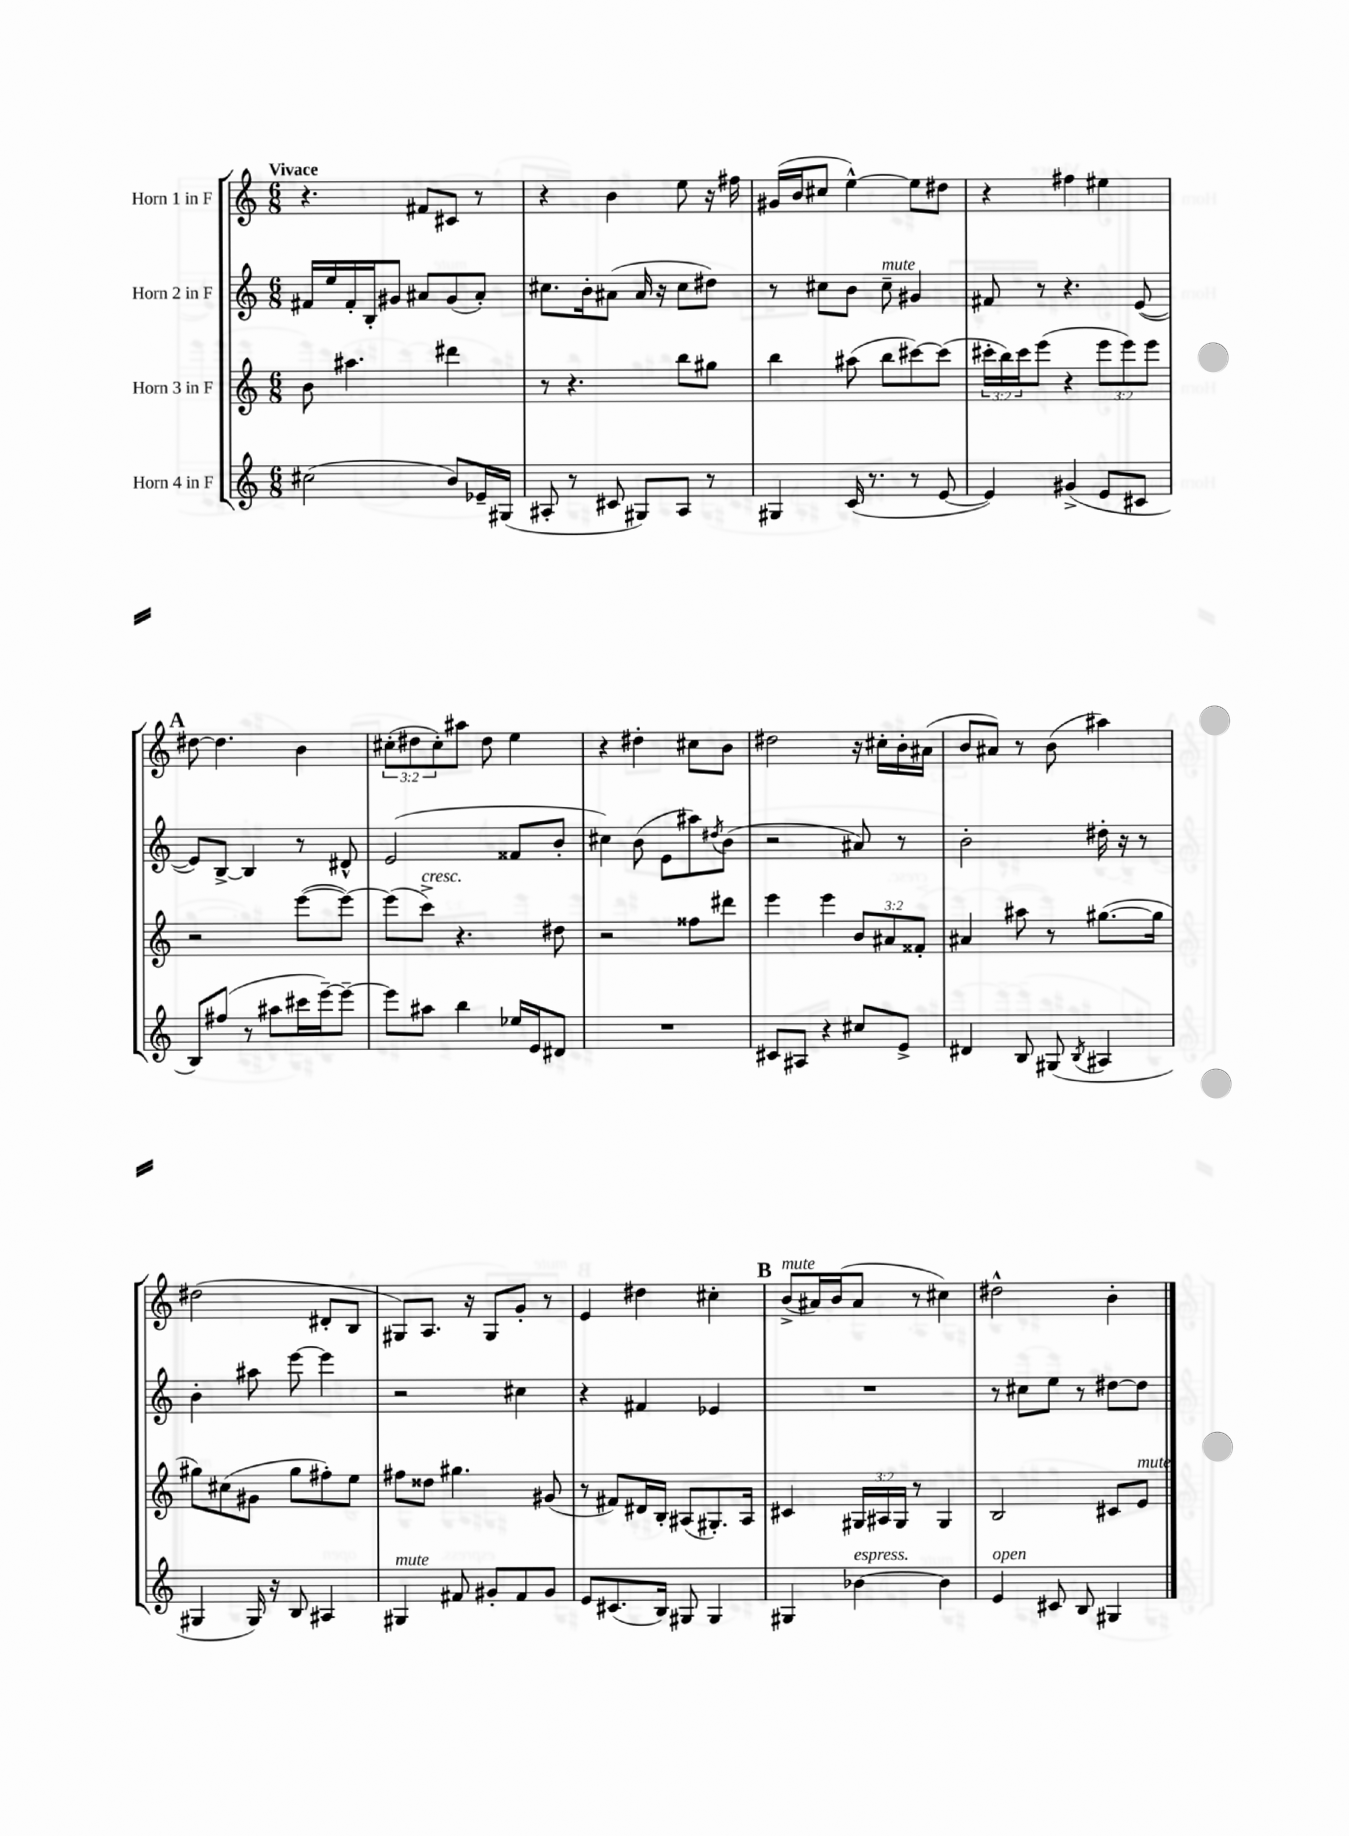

**kern	**kern	**kern	**kern
*part4	*part3	*part2	*part1
*staff4	*staff3	*staff2	*staff1
*I"Horn 4 in F	*I"Horn 3 in F	*I"Horn 2 in F	*I"Horn 1 in F
*clefG2	*clefG2	*clefG2	*clefG2
*k[]	*k[]	*k[]	*k[]
*M6/8	*M6/8	*M6/8	*M6/8
=1	=1	=1	=1
!	!	!	!LO:TX:a:B:t=Vivace
(2cc#X\	8b\	16f#X/LL	4.r
.	.	16ee/	.
.	4.aa#X\	16f#'/	.
.	.	16B'/J	.
.	.	8g#X/J	.
.	.	8a#X/L	8f#X/L
8b/L)	4ddd#X\	(8g#/	8c#X/J
16e-X~/L	.	8a#'/J)	8r
(16G#X/JJ	.	.	.
=2	=2	=2	=2
8A#X'/	8r	8.cc#X\L	4r
8r	4.r	.	.
.	.	16b'\k	.
8c#X/	.	(8a#X\J	4b\
8G#X/L)	.	16a#/	.
.	.	16r	.
8A#/J	8bb\L	8cc#\L	8ee\
8r	8gg#X\J	8dd#X\J)	16r
.	.	.	16ff#X\
=3	=3	=3	=3
4G#X/	4bb\	8r	(16g#X/LL
.	.	.	16b/J
.	.	8cc#X\L	8cc#X/J
(16c/	(8aa#X\	8b\J	[4ee^^\)
8.r	.	.	.
!	!	!LO:TX:a:i:t=mute	!
.	8bb\L	8cc#~\	.
8r	[8ccc#X\)	4g#X/	8ee\L]
[8e/	(8ccc#\J]	.	8dd#X\J
=4	=4	=4	=4
4e/])	24ccc#X'\LL	8f#X/	4r
.	24bb\)	.	.
.	24ccc#\J	.	.
.	(8eee\J	8r	.
(4g#X^/	4r	4.r	4ff#X\
8e/L	12eee\L	.	4ee#X\
.	12eee\)	.	.
8c#X/J	.	([8e/	.
.	12eee\J	.	.
!!LO:LB:g=z
!!LO:REH:place=s1:t=A
=5	=5	=5	=5
8B/L)	2r	8e/L])	[8dd#X\
(8ff#X/J	.	[8B^/J	4.dd#\]
8r	.	4B/]	.
8aa#X\L	.	.	.
16ccc#X\L	([8eee\L	8r	4b\
[16eee~\J)	.	.	.
8eee~\J_	8eee\J_)	8d#X^^/	.
=6	=6	=6	=6
8eee\L]	(8eee\L]	(2e/	(12cc#X'\L
.	.	.	12dd#X\
!	!LO:TX:a:i:t=cresc.	!	!
8aa#X\J	8ccc^\J)	.	.
.	.	.	12cc#'\)
4bb\	4.r	.	8aa#X\J
.	.	.	8dd#\
16ee-X/LL	.	8f##X/L	4ee\
16e/J	.	.	.
8d#X/J	8dd#X\	8b'/J	.
=7	=7	=7	=7
2.r	2r	4cc#X\)	4r
.	.	(8b\	4dd#X'\
.	.	8e\L	.
.	8ff##X\L	8aa#X\)	8cc#X\L
.	.	8qdd#X/	.
.	8ddd#X\J	(8b\J	8b\J
=8	=8	=8	=8
8c#X/L	4eee\	2r	2dd#X\
8A#X/J	.	.	.
4r	4eee\	.	.
8cc#X/L	12b/L	8a#X/)	16r
.	.	.	16cc#X'\LL
.	12a#X/	.	.
8e^/J	.	8r	16b'\
.	12f##X'/J	.	.
.	.	.	(16a#X\JJ
=9	=9	=9	=9
4d#X/	4a#X/	2b'\	8b/L
.	.	.	8a#X/J)
8B/	8aa#X\	.	8r
(8G#X/	8r	.	(8b\
8qB/	.	.	.
4A#X/	([8.gg#X\L	16dd#X'\	4aa#X\)
.	.	16r	.
.	.	8r	.
.	16gg#\Jk]	.	.
!!LO:LB:g=z
=10	=10	=10	=10
4G#X/	8gg#X\L)	4b'\	(2dd#X\
.	(8cc#X\	.	.
16G#/)	8g#X\J	8aa#X\	.
16r	.	.	.
8B/	8gg#\L	[8eee\	.
4A#X/	8ff#X'\)	4eee\]	8d#X'/L
.	8ee\J	.	8B/J
=11	=11	=11	=11
!LO:TX:a:i:t=mute	!	!	!
4G#X/	8ff#X\L	2r	8G#X/L)
.	8dd##X\J	.	8.A/J
8f#X/	4.gg#X\	.	.
.	.	.	16r
8g#X'/L	.	.	8G#/L
8f#/	.	4cc#X\	8g'/J
8g#/J	(8g#X/	.	8r
=12	=12	=12	=12
8e/L	8r	4r	4e/
(8.c#X/	8f#X/L)	.	.
.	16d#X/L	4f#X/	4dd#X\
16B/Jk)	16B'/JJ	.	.
8G#X/	(8A#X/L	.	.
4G#/	8.G#X'/)	4e-X/	4cc#X'\
.	16A#/Jk	.	.
!!LO:REH:place=s1:t=B
=13	=13	=13	=13
!	!	!	!LO:TX:a:i:t=mute
4G#X/	4c#X/	2.r	(8b^/L
.	.	.	16a#X/L)
.	.	.	(16b/J
!LO:TX:a:i:t=espress.	!	!	!
[4b-X\	24G#X/LL	.	8a#/J
.	24A#X/	.	.
.	24G#/JJ	.	.
.	8r	.	8r
4b-\]	4G#/	.	4cc#X\)
=14	=14	=14	=14
!LO:TX:a:i:t=open	!	!	!
4e/	2B/	8r	2dd#X^^\
.	.	8cc#X\L	.
8c#X/	.	8ee\J	.
8B/	.	8r	.
4G#X/	8c#X/L	[8dd#X\L	4b'\
!	!LO:TX:a:i:t=mute	!	!
.	8e/J	8dd#\J]	.
==	==	==	==
*-	*-	*-	*-
